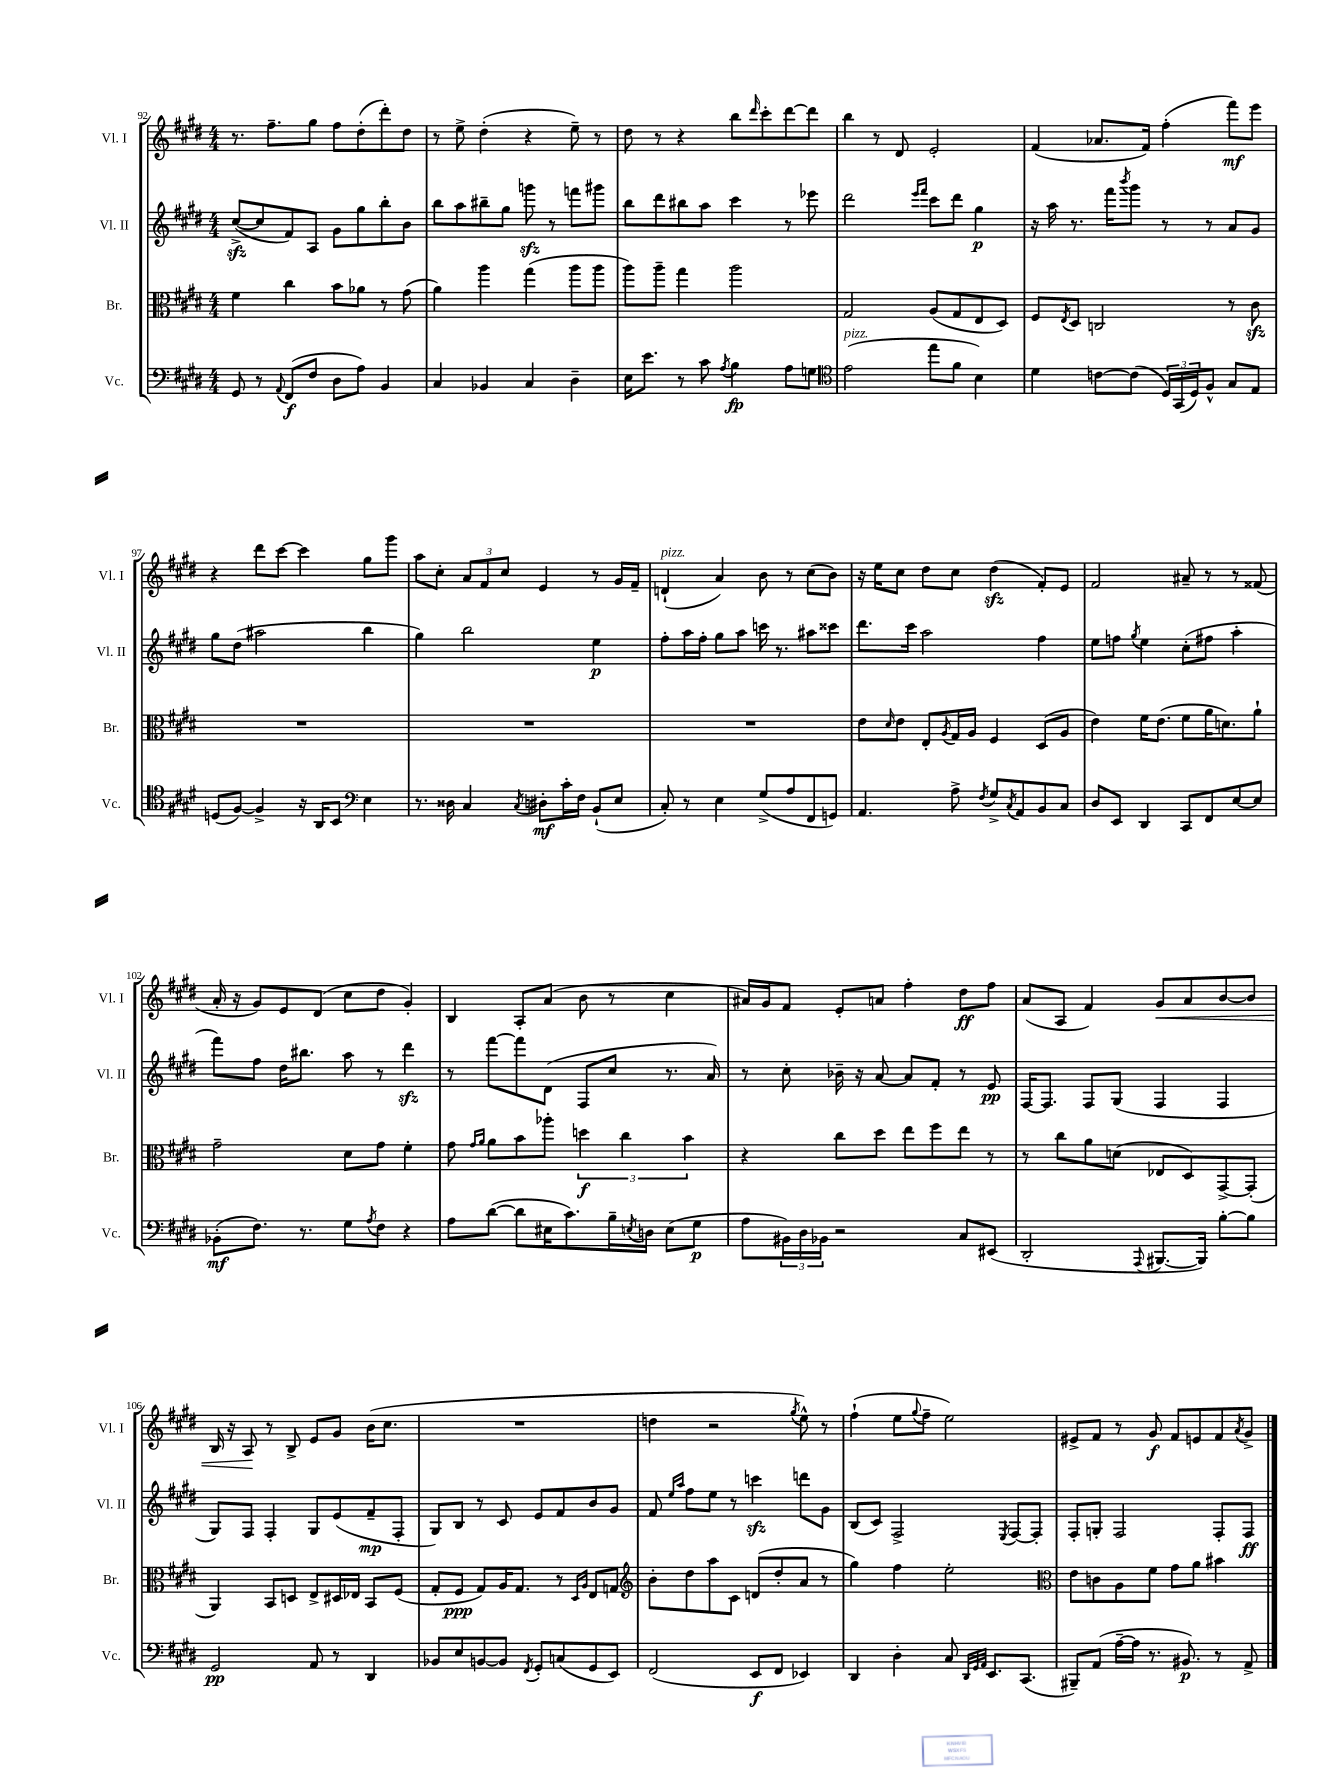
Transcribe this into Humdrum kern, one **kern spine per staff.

**kern	**kern	**kern	**kern
*staff4	*staff3	*staff2	*staff1
*clefF4	*clefC3	*clefG2	*clefG2
*k[f#c#g#d#]	*k[f#c#g#d#]	*k[f#c#g#d#]	*k[f#c#g#d#]
*M4/4	*M4/4	*M4/4	*M4/4
8GG#	4f#	([8cc#^	8.r
8r	.	8cc#]	.
.	.	.	8.ff#~
8qqAA	.	.	.
(8FF#	4cc#	8f#)	.
8F#	.	8A	8gg#
8D#	8b	8g#	8ff#
8A)	8a-	8gg#	(8dd#'
4BB	8r	8bb'	8ddd#')
.	(8g#	8b	8dd#
=	=	=	=
4C#	4a)	8bb	8r
.	.	8aa	8ee^
4BB-	4aa	8bb#~	(4dd#'
.	.	8gg#	.
4C#	(4gg#	8ggg	4r
.	.	8r	.
4D#~	8aa	8fff	8ee~)
.	8aa	8ggg#	8r
=	=	=	=
16E	8aa)	8bb	8dd#
8.e	.	.	.
.	8aa~	8ddd#	8r
8r	4gg#	8bb#	4r
8c#	.	8aa	.
8qA	.	.	.
4B	2aa	4ccc#	8bb
.	.	.	16qqddd#
.	.	.	8ccc#'
8A	.	8r	[8ddd#
8G	.	8eee-	8ddd#]
=	=	=	=
*clefC4	*	*	*
(2e	2G#	2ddd#	4bb
.	.	.	8r
.	.	.	8d#
.	.	16qqeee	.
.	.	16qqfff#	.
8ee	(8A	8ccc#	2e'
8f#	8G#	8ddd#	.
4B)	8E	4gg#	.
.	8D#)	.	.
=	=	=	=
4d#	8F#	16r	(4f#
.	.	16aa	.
.	8qE	.	.
.	8D#	8.r	.
[8c	2C	.	8.a-
.	.	16fff#	.
.	.	8qbbb	.
(8c]	.	8ggg#	.
.	.	.	16f#)
24D#)	.	8r	(4ff#'
(24GG#	.	.	.
24D#)	.	.	.
8F#^^	.	8r	.
8G#	8r	8a	8fff#)
8E	8c#	8g#	8eee
=	=	=	=
(8D	1r	8gg#	4r
[8F#)	.	(8dd#	.
4F#^]	.	2aa#	8ddd#
.	.	.	[8ccc#
16r	.	.	4ccc#]
16AA	.	.	.
8BB	.	.	.
*clefF4	*	*	*
4E	.	4bb	8gg#
.	.	.	8ggg#
=	=	=	=
8.r	1r	4gg#)	8aa
.	.	.	8cc#'
16D##	.	.	.
4C#	.	2bb	12a
.	.	.	12f#
.	.	.	12cc#
8qC#	.	.	.
8D#'	.	.	4e
16c#'	.	.	.
16F#	.	.	.
(8BB`	.	4ee	8r
8E	.	.	16g#
.	.	.	16f#~
=	=	=	=
8C#')	1r	8ff#'	(4d`
8r	.	16aa	.
.	.	16ff#'	.
4E	.	8gg#	4a)
.	.	8aa	.
(8G#^	.	16ccc	8b
.	.	8.r	.
8A	.	.	8r
8FF#	.	8aa#	(8cc#
8GG)	.	8ccc##	8b)
=	=	=	=
4.AA	8e	8.ddd#	16r
.	.	.	16ee
.	16qqd#	.	.
.	8e	.	8cc#
.	.	16ccc#	.
.	8E'	2aa	8dd#
.	8qA	.	.
8A^	16G#	.	8cc#
.	16A	.	.
8qF#	.	.	.
8G#^	4F#	.	(4dd#
8qC#	.	.	.
8AA	.	.	.
8BB	(8D#	4ff#	8f#')
8C#	8A	.	8e
=	=	=	=
8D#	4e)	8ee	2f#
8EE	.	8ff	.
.	.	8qgg#	.
4DD#	16f#	4ee	.
.	(8.e	.	.
8CC#	8f#	(8cc#'	8a#~
8FF#	16a	8ff#	8r
.	8.d)	.	.
[8E	.	4aa'	8r
8E]	8a`	.	(8f##
=	=	=	=
(8BB-'	2g#~	8fff#)	16a'
.	.	.	16r
8.F#)	.	8ff#	8g#)
.	.	16dd#	8e
8.r	.	8.bb#	.
.	.	.	(8d#
8G#	8d#	8aa	8cc#
8qA	.	.	.
8F#	8g#	8r	8dd#
4r	4f#'	4ddd#	4g#')
=	=	=	=
8A	8g#	8r	4B
.	16qqg#	.	.
.	16qqa	.	.
([8d#	8a	[8fff#	.
8d#]	8b	8fff#]	8A'
16E#	8aa-'	(8d#	(8a
8.c#)	.	.	.
.	6dd	8F#	8b
16B~	.	8cc#	8r
.	6cc#	.	.
8qE	.	.	.
16D	.	.	.
(8E	.	8.r	4cc#
.	6b	.	.
8G#	.	.	.
.	.	16a)	.
=	=	=	=
8A	4r	8r	16a#)
.	.	.	16g#
24BB#)	.	8cc#'	8f#
24D#	.	.	.
24BB-	.	.	.
2r	8cc#	16b-~	8e'
.	.	16r	.
.	8dd#	[8a	8a
.	8ee	8a]	4ff#'
.	8ff#	8f#'	.
8C#	8ee	8r	8dd#
(8EE#	8r	8e	8ff#
=	=	=	=
2DD#'	8r	[16F#	(8a
.	.	8.F#]	.
.	8cc#	.	8A
.	8a	8F#	4f#)
.	(8d	(8G#	.
8qqAAA	.	.	.
[8.BBB#	8E-	4F#	8g#
.	8D#)	.	8a
16BBB#])	.	.	.
[8B'	[8GG#^	4F#	[8b
8B]	(8GG#']	.	8b]
=	=	=	=
2GG#	4AA)	8G#)	16B
.	.	.	16r
.	.	8F#	8A
.	8BB	4F#'	8r
.	8D	.	8B^
8AA	8E^	8G#	8e
8r	16D#	(8e	8g#
.	16E-	.	.
4DD#	8BB	8f#~	(16b
.	.	.	8.cc#
.	(8F#	8F#'	.
=	=	=	=
8BB-	8G#'	8G#)	1r
8E	8F#	8B	.
[8BB	8G#)	8r	.
8BB]	16A	8c#	.
.	8.G#	.	.
8qFF#	.	.	.
8GG#'	.	8e	.
(8C	8r	8f#	.
.	16qqD#	.	.
.	16qqA	.	.
8GG#	8E	8b	.
8EE)	8G	8g#	.
=	=	=	=
*	*clefG2	*	*
(2FF#	8b'	8f#	4dd
.	.	16qqee	.
.	.	16qqaa	.
.	8dd#	8ff#	.
.	8aa	8ee	2r
.	8c#	8r	.
8EE	(8d	4ccc	.
8FF#	8dd#'	.	.
.	.	.	8qgg#
4EE-)	8a	8ddd	8ee^^)
.	8r	8g#	8r
=	=	=	=
4DD#	4gg#)	(8B	(4ff#`
.	.	8c#)	.
4D#'	4ff#	2F#^	8ee
.	.	.	8qqgg#
.	.	.	8ff#~
8C#	2ee'	.	2ee)
32qqDD#	.	.	.
32qqGG#	.	.	.
32qqAA	.	.	.
8.EE	.	.	.
.	.	8qE	.
.	.	[8F#	.
(8.CC#	.	.	.
.	.	8F#']	.
=	=	=	=
*	*clefC3	*	*
8BBB#~)	8e	8F#'	8e#^
(8AA	8c	8G'	8f#
[16A~	8A	2F#	8r
16A]	.	.	.
8.r	8f#	.	8g#
.	8g#	.	8f#
8.BB#)	.	.	.
.	8a	.	8e
8r	4b#	8F#'	8f#
.	.	.	8qa
8AA^	.	8F#	8g#^
==	==	==	==
*-	*-	*-	*-
